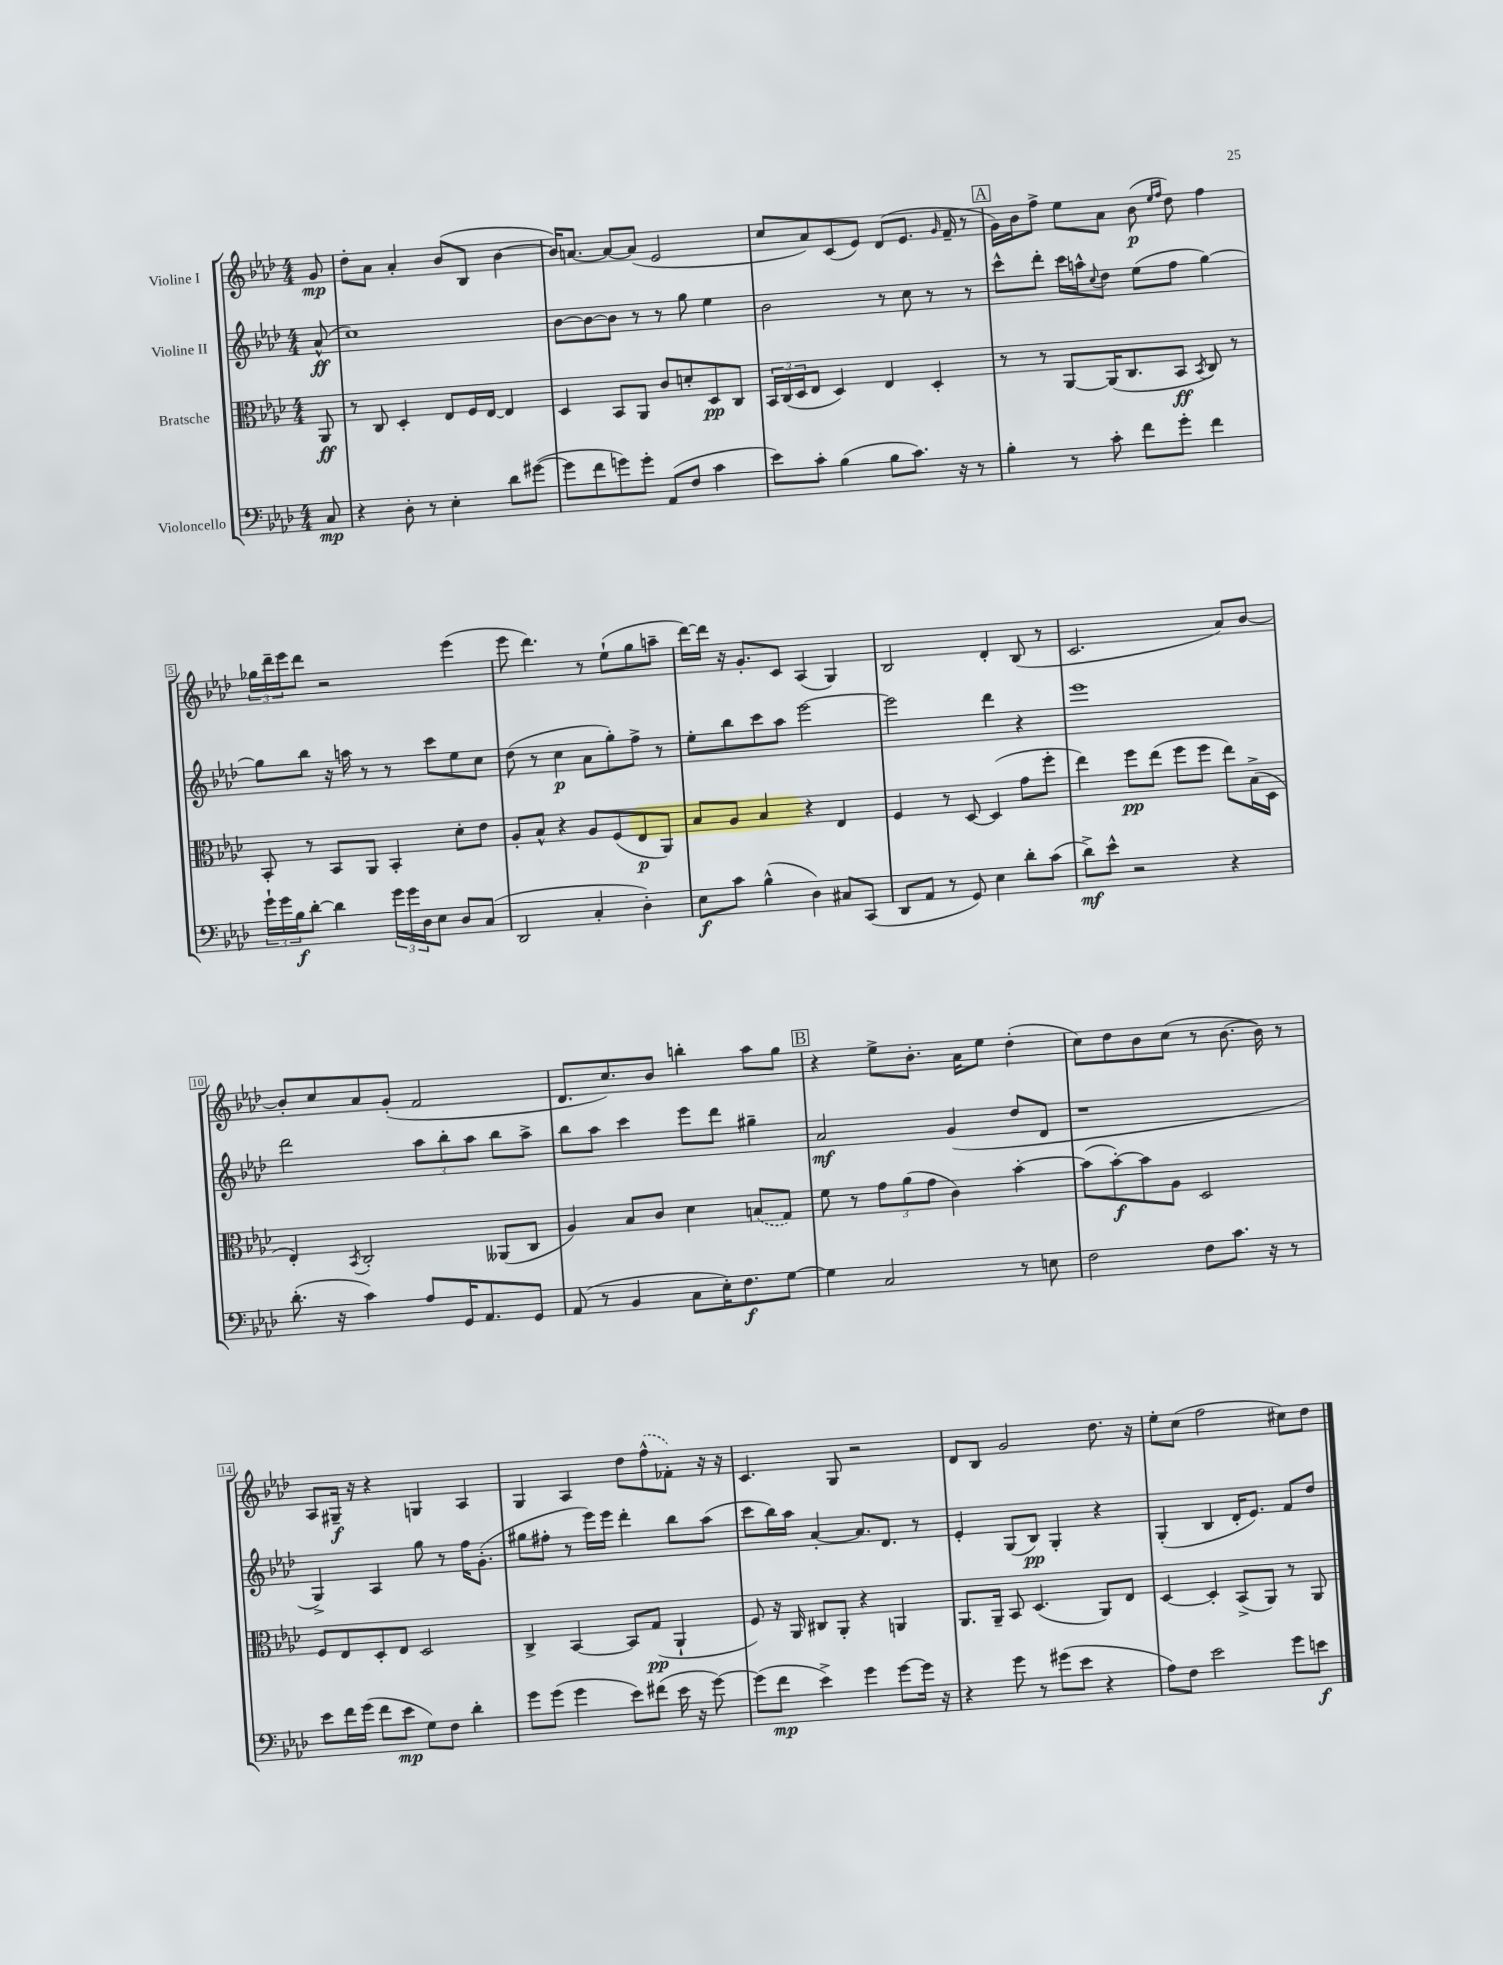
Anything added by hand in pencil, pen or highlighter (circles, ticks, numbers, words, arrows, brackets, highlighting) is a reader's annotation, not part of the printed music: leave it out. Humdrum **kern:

**kern	**kern	**kern	**kern
*staff4	*staff3	*staff2	*staff1
*clefF4	*clefC3	*clefG2	*clefG2
*k[b-e-a-d-]	*k[b-e-a-d-]	*k[b-e-a-d-]	*k[b-e-a-d-]
*M4/4	*M4/4	*M4/4	*M4/4
8C	8AA-	(8a-^^	8g
=	=	=	=
4r	8r	1cc)	8dd-'
.	8C	.	8a-
8D-'	4D-'	.	4a-'
8r	.	.	.
4E-'	8E-	.	(8b-
.	16F	.	8B-
.	[16E-	.	.
8d-	4E-]	.	[4b-
([8g#	.	.	.
=	=	=	=
8g#]	4D-	[8b-	16b-])
.	.	.	[8.a
8f	.	8b-_	.
8g)	8BB-	8b-]	8a_
8g'	8AA-	8r	(8a]
(8AA-	8c	8r	2e-
8F	8d'	8gg	.
4c	8D-	4ee-	.
.	8C	.	.
=	=	=	=
8e-)	24BB-	2b-	8cc
.	(24C	.	.
.	24D-	.	.
8c'	8E-	.	8a-)
(4B-	4D-)	.	(8c
.	.	.	8e-)
8B-	4E-	8r	(8d-
8.c)	.	8cc	8.e-
.	4D-'	8r	.
.	.	.	16qqg
16r	.	.	16f~
8r	.	8r	8r
=	=	=	=
4B-'	8r	8ccc^^	16g)
.	.	.	16b-
.	8r	8ddd-'	8ff^
8r	[8AA-	16ccc	8ee-
.	.	16aa^^	.
.	.	8qqcc	.
8c'	(16AA-]	8dd-	8a-
.	8.C	.	.
8f	.	(8ee-	(8b-
.	.	.	16qqee-
.	.	.	16qqff
8g'	8BB-	8ff	8dd-)
.	8qBB-	.	.
4f	8C)	[4gg)	4ff
.	8r	.	.
=	=	=	=
24g`	8BB-'	8gg]	24gg-
24g	.	.	24ddd-~
24B-	.	.	24eee-
[8d-'	8r	8bb-	8ddd-
4d-]	8BB-	16r	2r
.	.	16aa	.
.	8AA-	8r	.
24g	4BB-'	8r	.
24g	.	.	.
24D-	.	.	.
8E-	.	8ccc	.
8D-	8d-'	8ee-	(4eee-
(8C	8e-	8cc	.
=	=	=	=
2DD-	8A-'	(8dd-	8eee-
.	8B-^^	8r	4.ddd-)
.	4r	4cc	.
4C'	8A-	8a-	8r
.	(8F	8gg')	(8ee-`
4D-')	8E-	8ff^	8gg
.	8AA-)	8r	8aa~
=	=	=	=
8E-	8B-	8ee-'	[16ddd-)
.	.	.	16ddd-]
8c	8A-	8bb-	16r
.	.	.	8.g'
(4B-^^	4B-	8ccc	.
.	.	8aa-	8c
4D-)	4r	[2eee-	(4A-
8C#	4E-	.	4G)
(8CC	.	.	.
=	=	=	=
8DD-	4F	2eee-]	2B-
8AA-	.	.	.
8r	8r	.	.
8GG)	[8D-	.	.
4E-	(4D-]	4ddd-	4d-'
8d-'	8g	4r	(8B-
(8c	8ff'	.	8r
=	=	=	=
8d-^)	4ee-)	1eee-	2.c
8e-^^	.	.	.
2r	8ff	.	.
.	(8ee-	.	.
.	8ff	.	.
.	8ff	.	.
4r	8ee-)	.	8a-)
.	(16B-^	.	[8b-
.	16D-	.	.
=	=	=	=
(8.d-'	4E-')	2ddd-	8b-']
.	.	.	8cc
16r	.	.	.
.	8qBB-	.	.
4c)	2C'	.	8a-
.	.	.	(8g'
8A-	.	12aa-	2f
.	.	12bb-'	.
16GG	.	.	.
.	.	12aa-	.
8.AA-	.	.	.
.	(8AA--	8bb-	.
8GG	8C	8aa-^	.
=	=	=	=
(8AA-	4A-)	8bb-	8.d-
8r	.	8aa-	.
.	.	.	8.cc)
4BB-	8B-	4ccc	.
.	8c	.	8b-
8C	4d-	8eee-	4bb'
16E-')	.	8ddd-	.
8.F	.	.	.
.	(8B	4gg#~	8aa-
[8G	8G)	.	8gg
=	=	=	=
4G]	8f	2a-	4r
.	8r	.	.
2C	12g	.	8ee-^
.	(12a-	.	.
.	.	.	8.b-'
.	12g	.	.
.	4c)	(4g	.
.	.	.	16a-
.	.	.	8ee-
8r	[4b-'	8dd-	(4dd-'
8E	.	8d-	.
=	=	=	=
2F	(8b-]	1r	8cc)
.	[8b-')	.	8dd-
.	8b-]	.	8b-
.	8A-	.	(8cc
8F	2D-	.	8r
8.c	.	.	[8.b-
16r	.	.	16b-])
8r	.	.	8r
=	=	=	=
8e-	8F	4G^)	8A-
16f	8E-	.	16G#~
(16g	.	.	16r
8f	8D-'	4A-	4r
8e-	8E-	.	.
8G)	2D-	8gg	4G
8F	.	8r	.
4d-'	.	16ff	4A-
.	.	(8.g'	.
=	=	=	=
8g	4C^	8gg#	4G
(8g	.	8ff#'	.
4g	[4BB-	8r	4A-
.	.	16eee-)	.
.	.	16eee-	.
8e-)	8BB-]	4ddd-'	8dd-
(8f#	(8G	.	(8ff^^
16e-	4AA-`	8bb-	8f-')
16r	.	.	.
[8g)	.	(8aa-	16r
.	.	.	16r
=	=	=	=
(8g]	8F)	8ccc	4.c
8f	16r	16bb-)	.
.	16AA-	16aa-	.
4e-^)	8C#	[4a-'	.
.	8AA-'	.	8G
4g	4r	8.a-]	2r
.	.	8.d-	.
[8g	4AA	.	.
16g]	.	8r	.
16r	.	.	.
=	=	=	=
4r	8.AA-	4e-'	8d-
.	.	.	8B-
.	16AA-~	.	.
8g	8BB-	(8G	2g
8r	(4.D-	8B-)	.
(8g#	.	4G'	.
8e-	.	.	.
4r	8AA-)	4r	8.dd-
.	8E-	.	.
.	.	.	16r
=	=	=	=
8A-)	[4D-	(4G'	8ee-'
8F	.	.	(8cc
2e-	4D-']	4B-	2ff
.	(8BB-^	16d-'	.
.	.	8.e-)	.
.	8AA-)	.	.
8g	8r	8f	8cc#)
8e	8AA-	8dd-	8dd-
==	==	==	==
*-	*-	*-	*-
